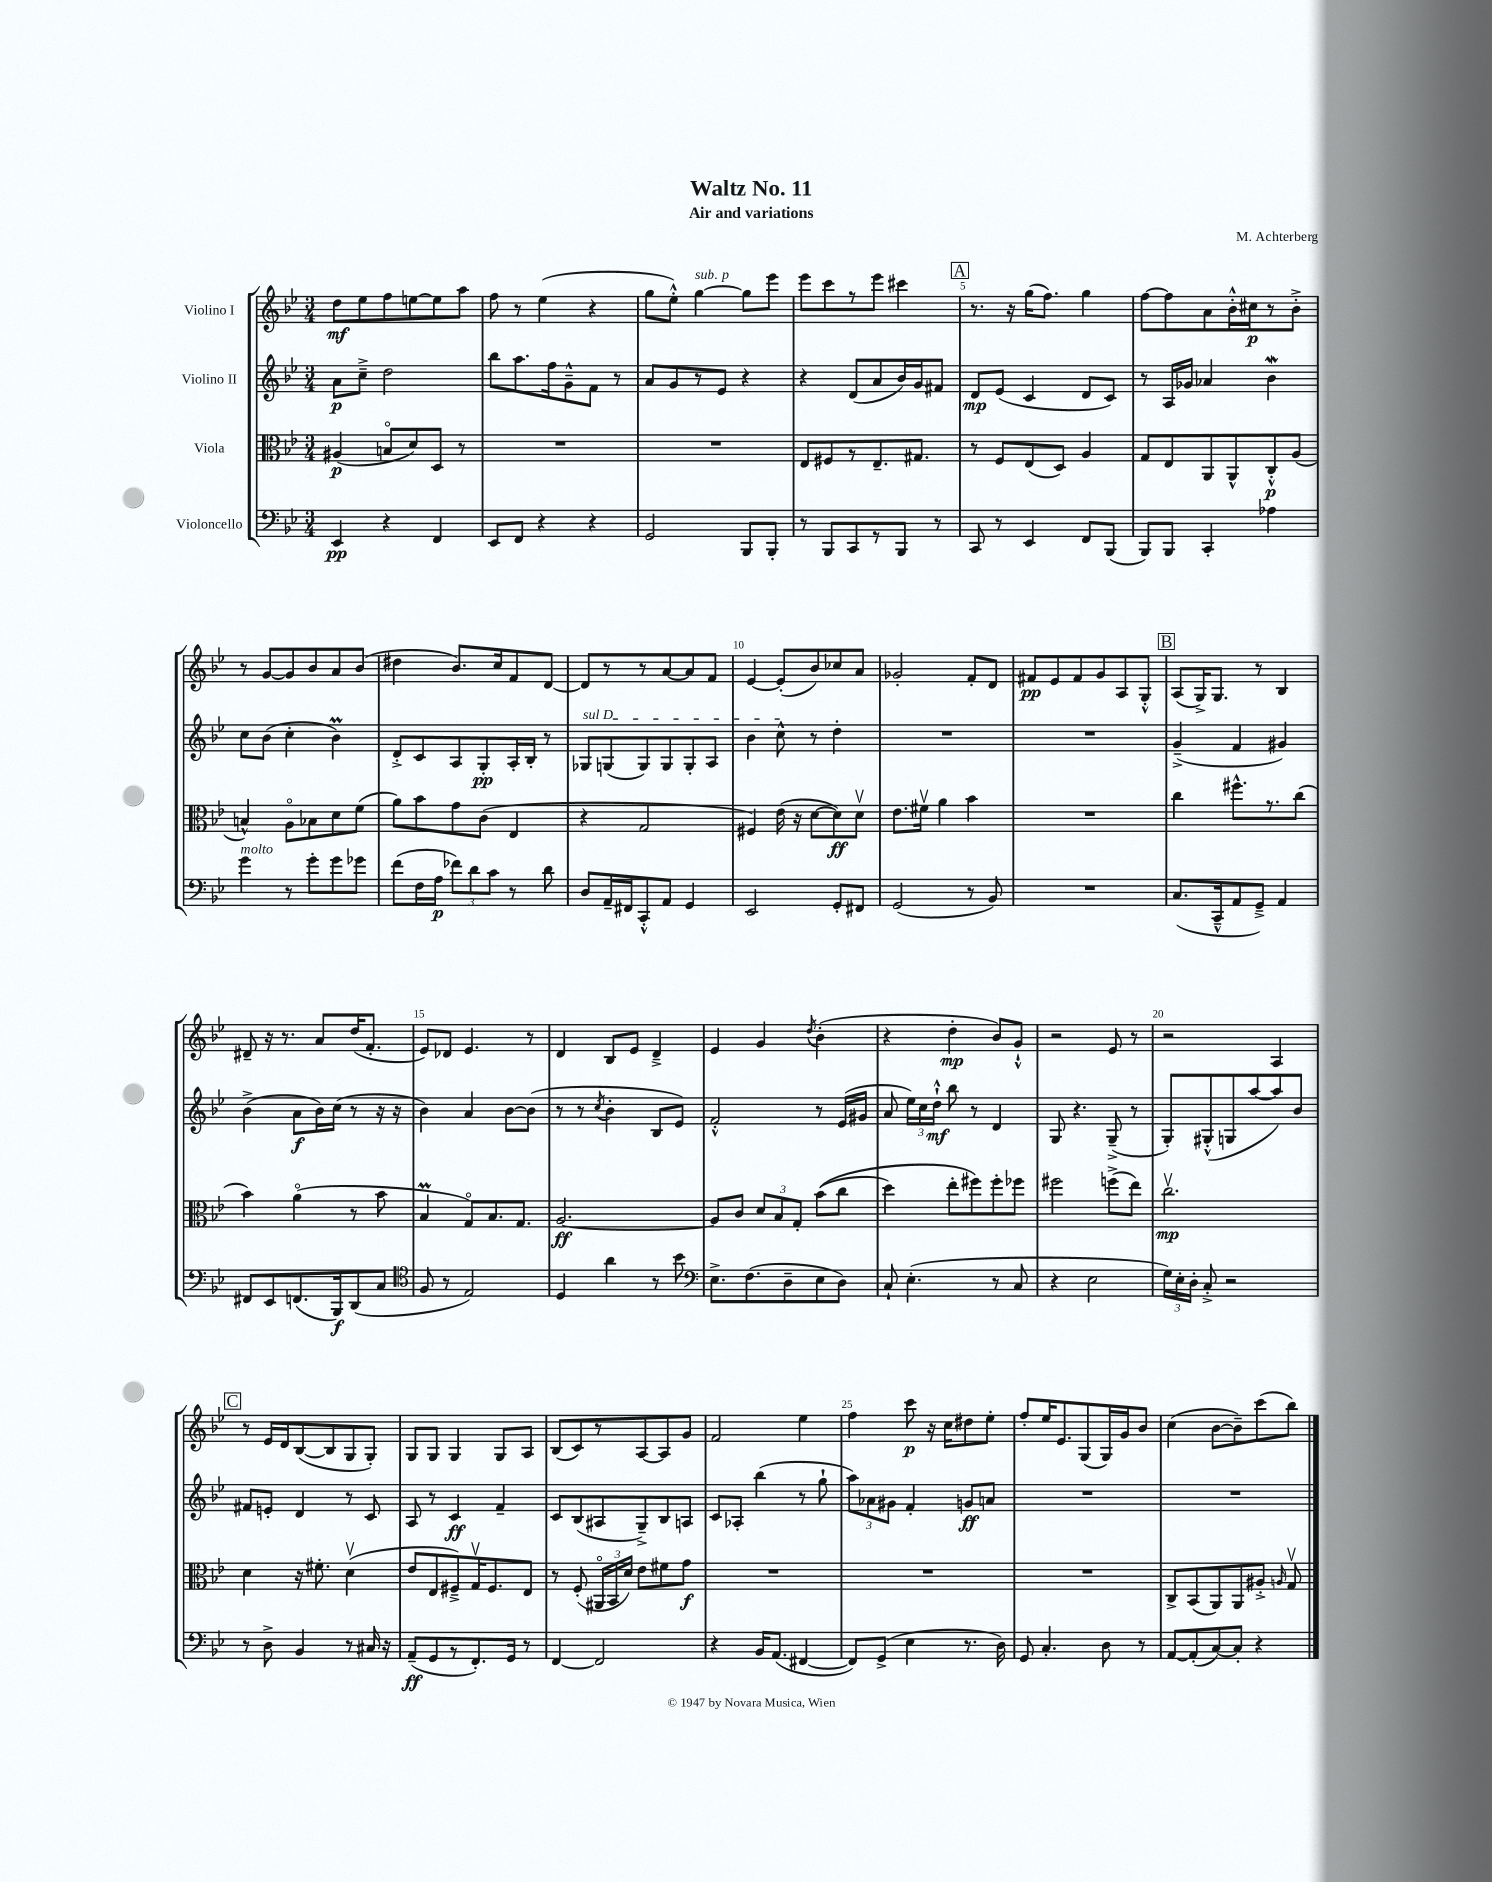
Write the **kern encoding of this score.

**kern	**kern	**kern	**kern
*staff4	*staff3	*staff2	*staff1
*clefF4	*clefC3	*clefG2	*clefG2
*k[b-e-]	*k[b-e-]	*k[b-e-]	*k[b-e-]
*M3/4	*M3/4	*M3/4	*M3/4
4EE-	(4A#	8a	8dd
.	.	8cc~^	8ee-
4r	8Bo	2dd	8ff
.	8d)	.	[8ee
4FF	8D	.	8ee]
.	8r	.	8aa
=	=	=	=
8EE-	2.r	8bb-	8ff
8FF	.	8.aa	8r
4r	.	.	(4ee-
.	.	16ff	.
.	.	8g~^^	.
4r	.	8f	4r
.	.	8r	.
=	=	=	=
2GG	2.r	8a	8gg
.	.	8g	8ee-'^^)
.	.	8r	[4gg
.	.	8e-	.
8BBB-	.	4r	8gg]
8BBB-'	.	.	8eee-
=	=	=	=
8r	8E-	4r	8eee-
8BBB-	8F#	.	8ccc
8CC	8r	(8d	8r
8r	8.E-~	8a	8eee-
8BBB-	.	16b-)	4ccc#
.	8.G#	16g	.
8r	.	8f#	.
=	=	=	=
8CC	8r	8d	8.r
8r	8F	(8e-	.
.	.	.	16r
4EE-	(8E-	4c	(16gg
.	.	.	8.ff)
.	8D)	.	.
8FF	4A	8d	4gg
(8BBB-	.	8c)	.
=	=	=	=
8BBB-)	8G	8r	[8ff
8BBB-	8E-	16A	8ff]
.	.	16g-	.
4CC'	8AA	4a-	8a
.	8AA^^	.	16b-'^^
.	.	.	16cc#
4A-	8C'^^	4b-	8r
.	(8A	.	8b-'^
=	=	=	=
4g	4B^^)	8cc	8r
.	.	(8b-	[8g
8r	8Ao	4cc'	8g]
8g'	8B-	.	8b-
8g	8d	4b-)	8a
8g-	(8f	.	(8b-
=	=	=	=
(8f	8a)	8d'^	4dd#
16F	8b-	8c	.
16A	.	.	.
12f-)	8g	8A	8.b-)
12d	.	.	.
.	(8c	8G'	.
12c	.	.	.
.	.	.	16cc
8r	4E-	16A'	8f
.	.	16B-'	.
8d	.	8r	[8d
=	=	=	=
8D	4r	8G-	8d]
16AA~	.	(8G	8r
16FF#	.	.	.
8CC'^^	2G	8G)	8r
8AA	.	8G	[8a
4GG	.	8G'	8a]
.	.	8A	8f
=	=	=	=
2EE-	4F#)	4b-	[4e-
.	(16e-	8cc^^	(8e-']
.	16r	.	.
.	[8d	8r	8b-)
8GG'	8d])	4dd'	8cc-
8FF#	8dv	.	8a
=	=	=	=
(2GG	8.e-	2.r	2g-'
.	16f#v	.	.
.	4a	.	.
8r	4b-	.	8f'
8BB-)	.	.	8d
=	=	=	=
2.r	2.r	2.r	8f#
.	.	.	8e-
.	.	.	8f#
.	.	.	8g
.	.	.	8A
.	.	.	8G'^^
=	=	=	=
(8.C	4cc	(4g~^	(8A
.	.	.	16G^)
16CC~^^	.	.	8.G
8AA	8.ff#^^	4f	.
8GG~^)	.	.	8r
.	8.r	.	.
4AA	.	4g#)	4B-
.	(8cc	.	.
=	=	=	=
8FF#	4b-)	(4b-^	8d#~
8EE-	.	.	16r
.	.	.	8.r
(8.FF	(4ao	8a	.
.	.	16b-)	8a
16BBB-)	.	(16cc	.
(8DD	8r	8r	(16dd
.	.	.	8.f'
8C	8b-	16r	.
.	.	16r	.
=	=	=	=
*clefC4	*	*	*
8F	4B-	4b-)	8e-)
8r	.	.	8d-
2E-)	8Go)	4a	4.e-
.	8.B-	.	.
.	.	[8b-	.
.	8.G	.	.
.	.	(8b-]	8r
=	=	=	=
4D	[2.A	8r	4d
.	.	8r	.
.	.	8qcc	.
4a	.	4b-'	8B-
.	.	.	8e-
8r	.	8B-	4d~^
8b-	.	8e-)	.
=	=	=	=
*clefF4	*	*	*
8.E-^	8A]	2f'^^	4e-
.	8c	.	.
(8.F	.	.	.
.	12d	.	4g
.	12B-	.	.
8D~	.	.	.
.	12G'	.	.
.	.	.	8qdd
8E-	&((8b-	8r	(4b-'
8D)	8cc	(16e-	.
.	.	16g#	.
=	=	=	=
8C`	4dd)	8a	4r
(4.E-'	.	24ee-)	.
.	.	24cc	.
.	.	24dd`^^	.
.	8ee-'	8bb-	4dd'
.	8ff#&)	8r	.
8r	8ff#'	4d	8b-)
8C	8ff-	.	8g`^^
=	=	=	=
4r	2ff#	8G	2r
.	.	4.r	.
2E-	.	.	.
.	(8ff^	(8G~^	8e-
.	8ee-)	8r	8r
=	=	=	=
24G)	2.ccv	8G')	2r
24E-'	.	.	.
24D'	.	.	.
8C'^	.	(8G#'^^	.
2r	.	8G	.
.	.	[8aa	.
.	.	8aa])	4A
.	.	8b-	.
=	=	=	=
8r	4d	8f#	8r
8D^	.	8e'	16e-
.	.	.	16d
4BB-	16r	4d	([8B-
.	8.f#'	.	.
.	.	.	8B-]
8r	(4dv	8r	8G
16C#	.	8c	8G')
16r	.	.	.
=	=	=	=
(8AA~	8e-	8A	8G
8GG	8E-	8r	8G
8r	8F#~^)	4c	4G
8.FF')	16Gv	.	.
.	8.F#	.	.
.	.	4f~	8G
16GG	.	.	.
8r	8E-	.	8A
=	=	=	=
[4FF	8r	8c	(8B-
.	(8F'	(8B-	8c)
2FF]	24AA#o	8A#	8r
.	24BB-	.	.
.	24d)	.	.
.	8e-	8G~^)	[8A
.	8f#	8B-	8A]
.	8g	8A	8g
=	=	=	=
4r	2.r	8c	2f
.	.	8A-'	.
16BB-	.	(4bb-	.
(8.AA	.	.	.
[4FF#	.	8r	4ee-
.	.	8gg`	.
=	=	=	=
8FF#])	2.r	12aa)	4ff
.	.	12a-	.
(8GG^	.	.	.
.	.	12g#	.
4E-	.	4f'	8ccc
.	.	.	16r
.	.	.	16cc
8.r	.	8g	8dd#
.	.	8a	8ee-'
16D)	.	.	.
=	=	=	=
8GG	2.r	2.r	8ff'
4.C'	.	.	16ee-
.	.	.	8.e-
.	.	.	(8G
8D	.	.	16G)
.	.	.	16g
8r	.	.	8b-
=	=	=	=
[8AA	8C^	2.r	(4cc
(8AA']	(8BB-	.	.
[8C)	8AA)	.	[8b-
8C']	8AA	.	8b-~])
4r	8A#'^	.	(8ccc
.	16qqA	.	.
.	8Gv	.	8bb-)
==	==	==	==
*-	*-	*-	*-
